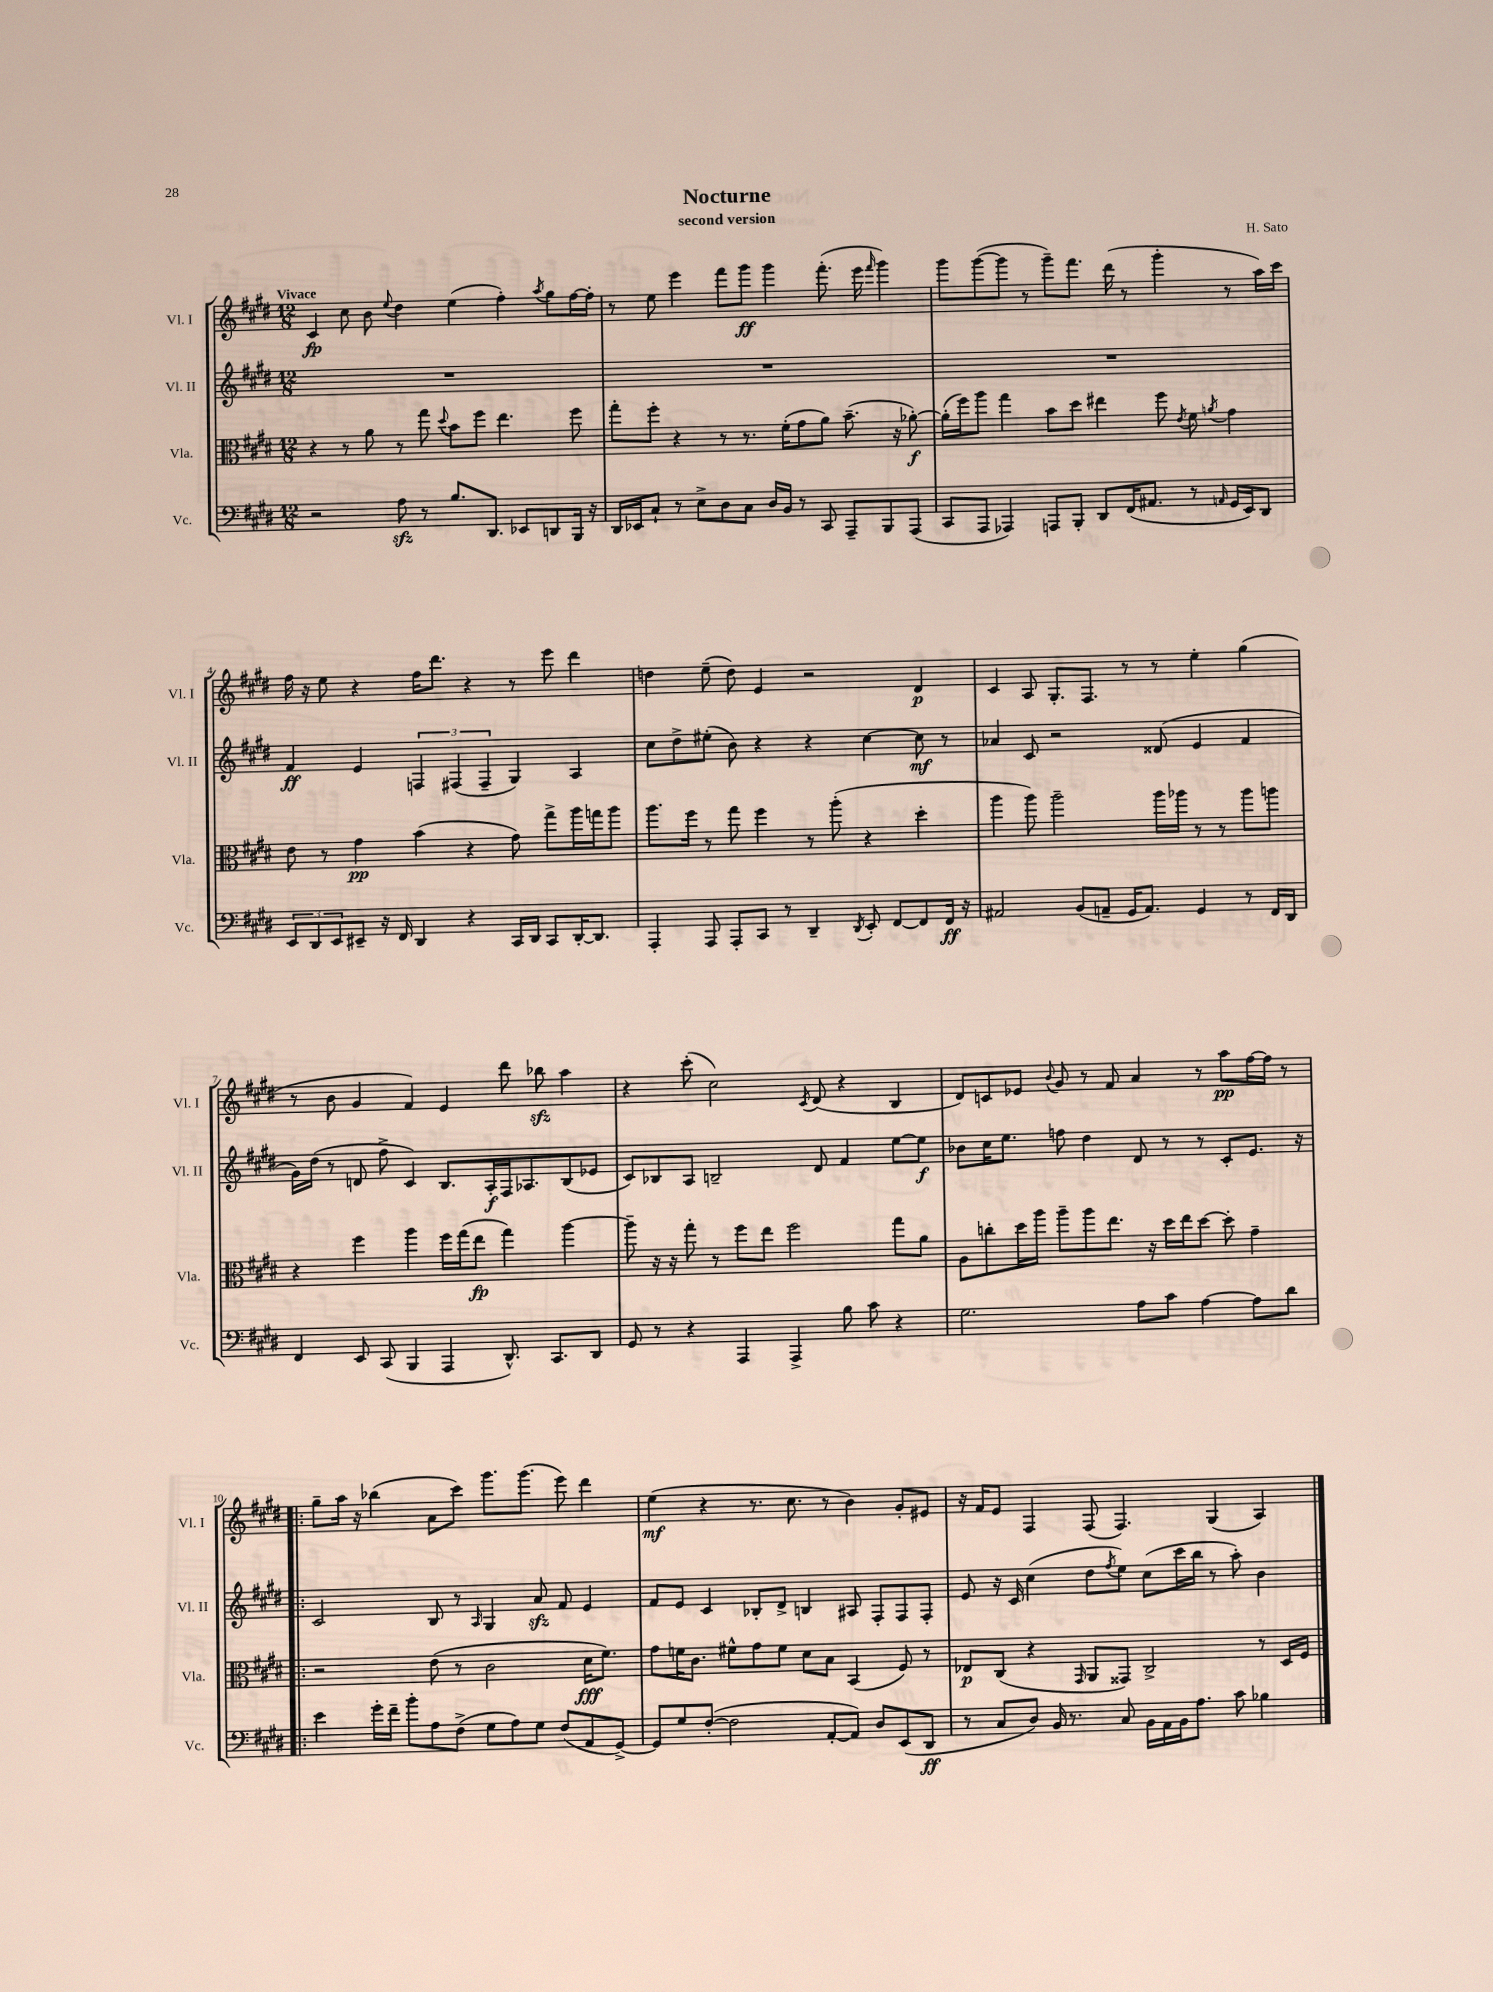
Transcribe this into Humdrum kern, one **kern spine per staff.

**kern	**kern	**kern	**kern
*staff4	*staff3	*staff2	*staff1
*clefF4	*clefC3	*clefG2	*clefG2
*k[f#c#g#d#]	*k[f#c#g#d#]	*k[f#c#g#d#]	*k[f#c#g#d#]
*M12/8	*M12/8	*M12/8	*M12/8
2r	4r	1.r	4c#
.	8r	.	8cc#
.	8a	.	8b
.	.	.	8qqee
8A	8r	.	4dd#
8r	8gg#	.	.
.	8qqdd#	.	.
8.B	8b	.	(4ee
.	8ff#	.	.
8.DD#	.	.	.
.	4.ee	.	4ff#')
8EE-	.	.	.
.	.	.	8qaa
8DD	.	.	8gg#
16BBB	8ff#	.	[16ff#
16r	.	.	16ff#']
=	=	=	=
16DD#	8gg#'	1.r	8r
16EE-	.	.	.
8C#`	8ff#'	.	8ee
8r	4r	.	4eee
8E^	.	.	.
8D#	8r	.	8fff#
8C#	8.r	.	8ggg#
16D#	.	.	4ggg#
16BB	(16f#'	.	.
8r	8g#	.	.
8CC#	8a)	.	(8.fff#'
8AAA~	(8.b~	.	.
.	.	.	16eee
.	.	.	16qqfff#
8BBB	.	.	4ggg#)
.	16r	.	.
(8AAA	[8a-')	.	.
=	=	=	=
8CC#	(16a-']	1.r	8ggg#
.	16ff#)	.	.
8AAA	8aa	.	([8ggg#
4AAA-)	4gg#	.	8ggg#]
.	.	.	8r
8AAA	8b	.	8ggg#~)
8BBB'	8dd#	.	8.fff#
8DD#	4ee#	.	.
.	.	.	(16ddd#
(16FF#	.	.	8r
8.AA#	.	.	.
.	8ff#	.	4ggg#'
.	8qe	.	.
8r	8f#	.	.
16qqAA	8qa	.	.
16GG#	4g#	.	8r
16EE)	.	.	.
8DD#	.	.	16aa)
.	.	.	16ccc#
=	=	=	=
12EE	8e	4f#	16ff#
.	.	.	16r
12DD#	.	.	.
.	8r	.	8ee
12EE	.	.	.
8EE#~	4g#	4e	4r
16r	.	.	.
16FF#	.	.	.
4DD#	(4b	6F	16ff#
.	.	.	8.ddd#
.	.	(6F#	.
4r	4r	.	4r
.	.	6F#~	.
16CC#	8g#)	4G#)	8r
16DD#	.	.	.
8CC#	8gg#^	.	8eee
[16DD#'	16aa	4A	4ddd#
8.DD#]	16gg	.	.
.	8aa	.	.
=	=	=	=
4AAA'	8.aa	8cc#	4dd
.	.	8dd#^	.
.	16ff#	.	.
8AAA	8r	(8ee#'	(8ee~
8AAA'	8gg#	8b)	8dd)
8CC#	4ff#	4r	4e
8r	.	.	.
4DD#~	8r	4r	2r
.	(8aa'	.	.
8qDD#	.	.	.
8EE'	4r	[4cc#	.
[8FF#	.	.	.
8FF#]	4dd#'	8cc#]	4d#
16FF#	.	8r	.
16r	.	.	.
=	=	=	=
2AA#	4aa	4a-	4c#
.	8aa)	8c#	8A
.	2aa~	2r	8.G#'
(8BB	.	.	.
.	.	.	8.F#
8AA~	.	.	.
16GG#	.	.	8r
8.AA)	.	.	.
.	16aa	(8d##	8r
.	16aa-	.	.
4GG#	8r	4e	4ee'
.	8r	.	.
8r	8aa-	4f#	(4gg#
16FF#	8aa	.	.
16DD#	.	.	.
=	=	=	=
4FF#	4r	16g#)	8r
.	.	(16dd#	.
.	.	8r	8b
8EE	4ff#	8d	4g#
(8CC#	.	8ff#^	.
4BBB	4aa	4c#)	4f#)
4AAA	16ff#	8.B	4e
.	(16gg#	.	.
.	8ee	.	.
.	.	16A'	.
8.DD#^^)	4gg#)	16F#	8ddd#
.	.	8.A-	.
.	.	.	8bb-
8.CC#	.	.	.
.	[4aa	(8B	4aa
8DD#	.	8e-	.
=	=	=	=
8GG#	8aa~]	8c#)	4r
8r	16r	8B-	.
.	16r	.	.
4r	8gg#'	8A	(8ccc#'
.	8r	2B~	2cc#)
4AAA	8ff#	.	.
.	8ee	.	.
4AAA^	2ff#	.	.
.	.	.	8qc#
.	.	8d#	(8d#
8B	.	4f#	4r
8c#	.	.	.
4r	8gg#	[8ee	4B
.	8a	8ee]	.
=	=	=	=
2.G#	8A	8b-	8d#)
.	8cc'	16cc#	8c
.	.	8.ee	.
.	16dd#	.	8e-
.	16aa	.	.
.	.	.	8qqb
.	8aa~	8ff	8g#
.	8aa	4dd#	8r
.	8.ee	.	8f#
8A	.	8d#	4a
.	16r	.	.
8c#	16dd#	8r	.
.	16ee	.	.
[4A	[8dd#	8r	8r
.	8dd#']	8c#'	8aa
8A]	4g#~	8.e	[16ff#
.	.	.	16ff#]
8d#	.	.	8r
.	.	16r	.
=!|:	=!|:	=!|:	=!|:
4e	2r	2c#	8gg#~
.	.	.	16aa
.	.	.	16r
16g#'	.	.	(4bb-
16f#~	.	.	.
8b'	.	.	.
8A	(8e	8B	8a
(8F#^	8r	8r	8ccc#)
.	.	16qqA	.
8G#	2c#	4G#	8.ggg#
8A)	.	.	.
.	.	.	(8.ggg#
8G#	.	8a	.
(8F#	.	8f#	8eee)
8AA	16d#	4e	4ddd#
.	8.f#)	.	.
[8GG#^)	.	.	.
=	=	=	=
8GG#]	8g#	8f#	(4ee
8G#	16f	8e	.
.	8.c#	.	.
([8F#'	.	4c#	4r
2F#]	8f#^^	.	.
.	8g#	8B-'	8.r
.	8f#	8d#^	.
.	.	.	8.cc#
.	8d#	4B	.
[8AA'	8B	.	8r
8AA])	(4BB	8A#	4b)
8D#	.	8F#'	.
(8EE	8F#)	8F#	8g#'
8DD#	8r	8F#'	8e#
=	=	=	=
8r	8E-	8e	16r
.	.	.	16f#
8C#	(8C#	16r	8e
.	.	16c#	.
8D#)	4r	(4cc#	4F#
16BB	.	.	.
8.r	.	.	.
.	16qqGG#	.	.
.	8AA	8dd#	(8F#
.	.	8qff#	.
8C#	8GG##)	8ee)	4.F#)
16BB	2C#^	(8cc#	.
16AA	.	.	.
16BB	.	16ccc#	.
8.A	.	16bb	.
.	.	8r	(4G#
8c#	.	8aa')	.
4B-	8r	4b	4A)
.	16D#	.	.
.	16F#	.	.
==	==	==	==
*-	*-	*-	*-
